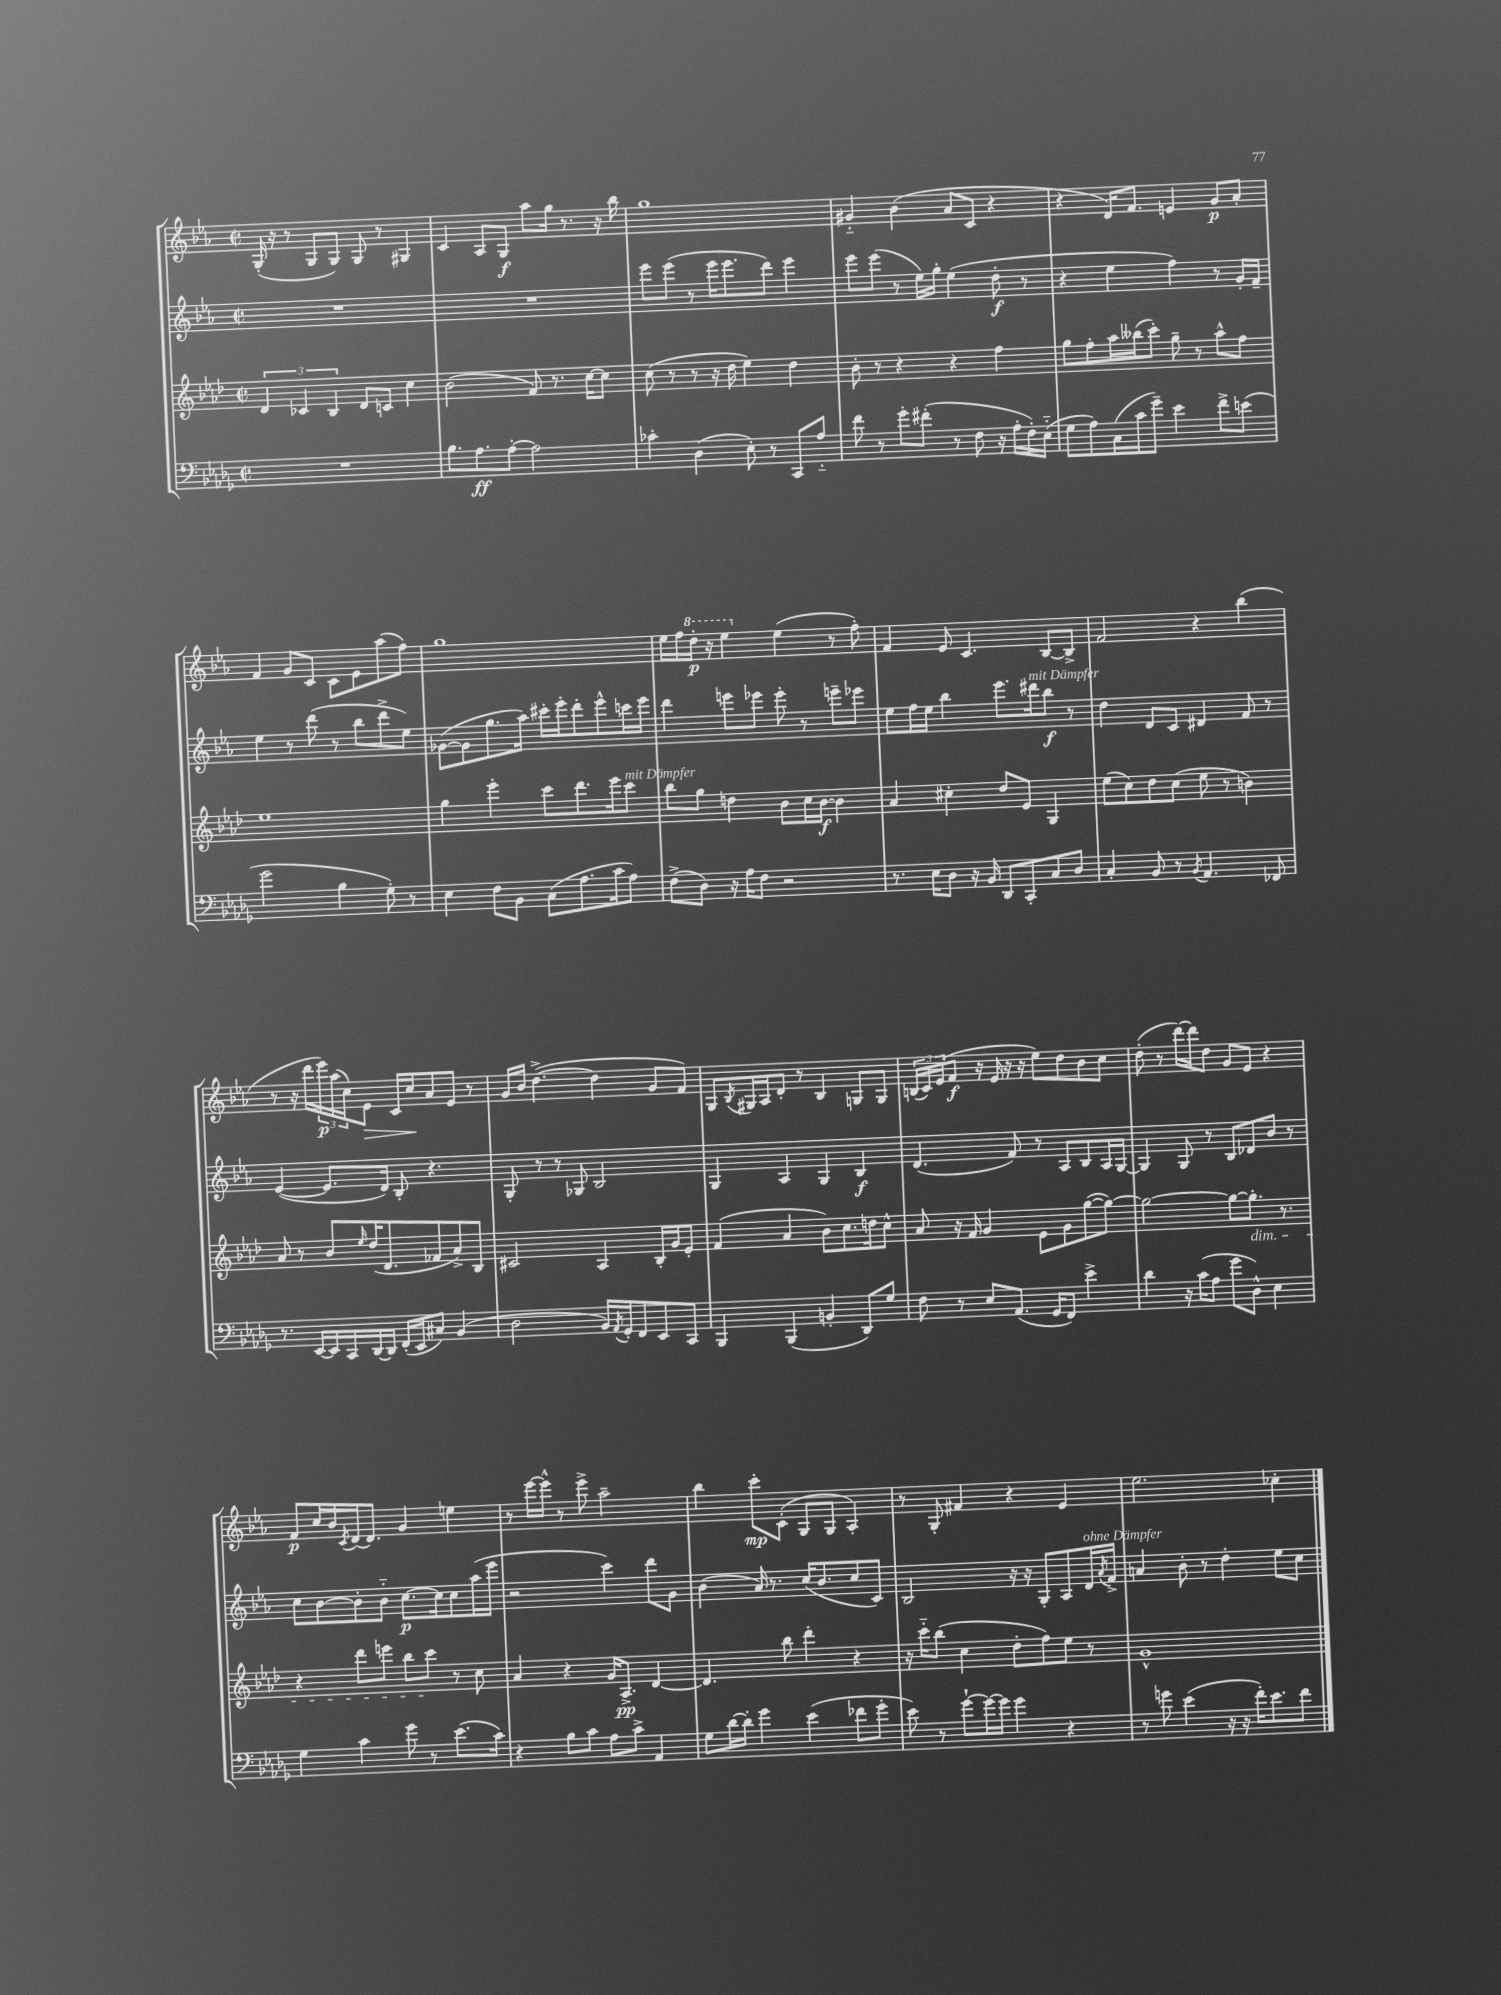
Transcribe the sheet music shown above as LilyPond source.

<<
\new StaffGroup <<
\new Staff = "s0" {
    \clef treble \key ees \major \defaultTimeSignature \time 2/2
    g16-.( r16 r8 g8 g8) g8 r8 gis4 |
    c'4 aes8 g8\f aes''8 g''16 r8. r16 bes''16 |
    g''1 |
    gis'4-_ bes'4( aes'8 c'8 r4 |
    r4 d'16) f'8. e'4 g'8\p aes'8-. |
    f'4 g'8 c'8 c'8 ees'8 aes''8( f''8) |
    g''1 |
    ees''16 f''16 \ottava #1 d'''16-.\p r16 ees'''4 \ottava #0 ees''4( r8 f''8-.) |
    f'4 ees'8 c'4. bes8~ bes8-> |
    f'2 r4 bes''4( |
    r8 r16 d'''16 \tuplet 3/2 { ees'''16\p) aes''16( c''16) } ees'8\> c'16 c''16\! aes'8 ees'8 r8 |
    g'16 bes'16 d''4.~->( d''4 g'8 f'8) |
    g8 \acciaccatura { bes8 } gis16 aes16 d'8-. r8 bes4 g8 g8 |
    \tuplet 3/2 { b16( c'16) ees'16( } f'8\f r16 ees'16 r16 r16 ees''8) d''8 bes'8 c''8 |
    d''8-.( r8 d'''16~) d'''16 d''8 g'8 ees'8 r4 |
    f'8\p c''16 bes'16 \acciaccatura { c'8 } d'16~ d'8. g'4 e''4 |
    r8 ees'''16~ ees'''16-^ r8 ees'''8-> aes''2-- |
    bes''4 c'''8-.\mp c'8-.( g8 g8 aes4-.) |
    r8 g8-. fis'4 r4 ees'4 |
    ees''2. ces''4-. \bar "|." |
}
\new Staff = "s1" {
    \clef treble \key ees \major \defaultTimeSignature \time 2/2
    R1 |
    R1 |
    ees'''8 ees'''8( r8 ees'''16 ees'''8. d'''8) ees'''4 |
    ees'''8 ees'''8( r8 ees''16) g''16-. ees''4( d''8-.\f r8 |
    r4 ees''4 f''4) r8 g'16-. f'16-- |
    ees''4 r8 d'''8( r8 bes''8 d'''8-> ees''8) |
    ges'8~( ges'8 g''8. aes''16) cis'''16-. ees'''16-. d'''8-. ees'''8-^ c'''16 ees'''16 |
    d'''4 e'''8 ees'''8 ees'''8-. r8 e'''8-- ees'''8 |
    ees''8 f''16 ees''16 bes''4 ees'''8. dis'''16^\markup { \italic "mit Dämpfer" } bes''8\f r8 |
    d''4 d'8 c'8 dis'4 f'8 r8 |
    ees'4~( ees'8. d'16) bes8-. r4. |
    g8-. r8 r8 ges8 bes2 |
    g4 aes4 g4 bes4\f |
    d'4.( f'8) r8 aes8 bes8 aes16 g16~ |
    g4 g8 r8 bes8 des'8 bes'8 r8 |
    c''8 bes'8~ bes'8-. bes'8-_ c''8.~\p c''16 c''8 aes''16( ees'''16 |
    r2 c'''4) d'''8 g'8 |
    bes'4( aes'16) r8. c''16( bes'8. c''8 c'8) |
    bes2 r16 r16 g8-. aes8 d'16^\markup { \italic "ohne Dämpfer" } \acciaccatura { aes'8 } f'16-> |
    a'4 bes'8-. r8 d''4-. ees''8 c''8 \bar "|." |
}
\new Staff = "s2" {
    \clef treble \key aes \major \defaultTimeSignature \time 2/2
    \tuplet 3/2 { des'4 ces'4 bes4 } des'8 c'8 c''4 |
    bes'2( f'8) r8. c''16~ c''8 |
    c''8( r8 r8 r16 des''16 ees''4) des''4 |
    bes'8-. r8 r4 r4 f''4 |
    g''8 f''8-. aes''16 beses''16( c'''8-.) g''8-- r8 aes''8-^ f''8 |
    ees''1 |
    g''4 ees'''4-. c'''8 des'''8. ees'''16 c'''8^\markup { \italic "mit Dämpfer" } |
    bes''8 g''8 d''4 bes'8 c''16 bes'16~\f bes'4 |
    aes'4 cis''4-. des''8 ees'8 g4 |
    ees''8( c''8) des''8 c''8( ees''8 r8 b'4) |
    aes'8 r8 bes'8 \grace { ees''16 } des''16( des'8. fes'8 aes'8->) bes8 |
    cis'2 aes4 bes16-. g'16 ees'8-. |
    f'4( aes'4 bes'8) c''8. d''16 c''8-^ |
    aes'8 r16 f'16 g'4 ees'8 g'8 g''8~( g''8~) |
    g''2~ g''8~ g''8.-.\dim r8. |
    r4 des'''8 e'''8 bes''8 c'''8\! r8 c''8 |
    aes'4 r4 g'16 aes8.->\pp des'4~ |
    des'4. bes''8 des'''4-. r4 |
    r16 c'''16-_ bes''8( c''4 des''8-. f''8) ees''8 r8 |
    g'1-^ \bar "|." |
}
\new Staff = "s3" {
    \clef bass \key des \major \defaultTimeSignature \time 2/2
    R1 |
    bes8. aes8.\ff aes8~-. aes2 |
    ces'4-. des4( ees8-.) r8 c,8 aes8-_ |
    f'8 r8 ges'8-. fis'8-.( r8 f8 r16 aes16-. f16-.) ees16-_( |
    ges8 aes8) c16( c'16 ges'8--) ees'4 f'8-> e'8( |
    ges'2 bes4 ges8-.) r8 |
    ees4 f8 bes,8 c8( aes8. c'16 aes8) |
    f8->( des8) r16 aes16 f8 r2 |
    r8. ees16 des8 r16 bes,16 des,8 c,8-. c8 des8 |
    c4-. bes,8 r8 \acciaccatura { bes,8 } aes,4. fes,8 |
    r8. ees,16~ ees,16 c,16 des,16~ des,16 f,16-.( ees,16 cis8) bes,4( |
    des2 bes,16) \acciaccatura { aes,8 } ges,16-. f,8 ees,8 c,8 |
    bes,,4 bes,,4( b,4-. des,8) ges8 |
    f8 r8 ees8 aes,8.( ges,16 f,8) ees'4-> |
    des'4 r16 c'16( aes8 ges'8 des8-^) ees4 |
    ges4 c'4 ges'8 r8 ees'8.( c'16) |
    r4 bes8 c'8 aes8 c'8-> aes,4 |
    ges8 des'16~ des'16-. ges'4 ees'4( fes'8 ges'8-. |
    ees'8) r8 ges'8~-! ges'16~ ges'16 ges'4 r4 |
    r8 g'8 ees'4( r16 r16 f'16-.) ees'8. f'8 \bar "|." |
}
>>
>>
\layout { \context { \Score \remove "Bar_number_engraver" } }
